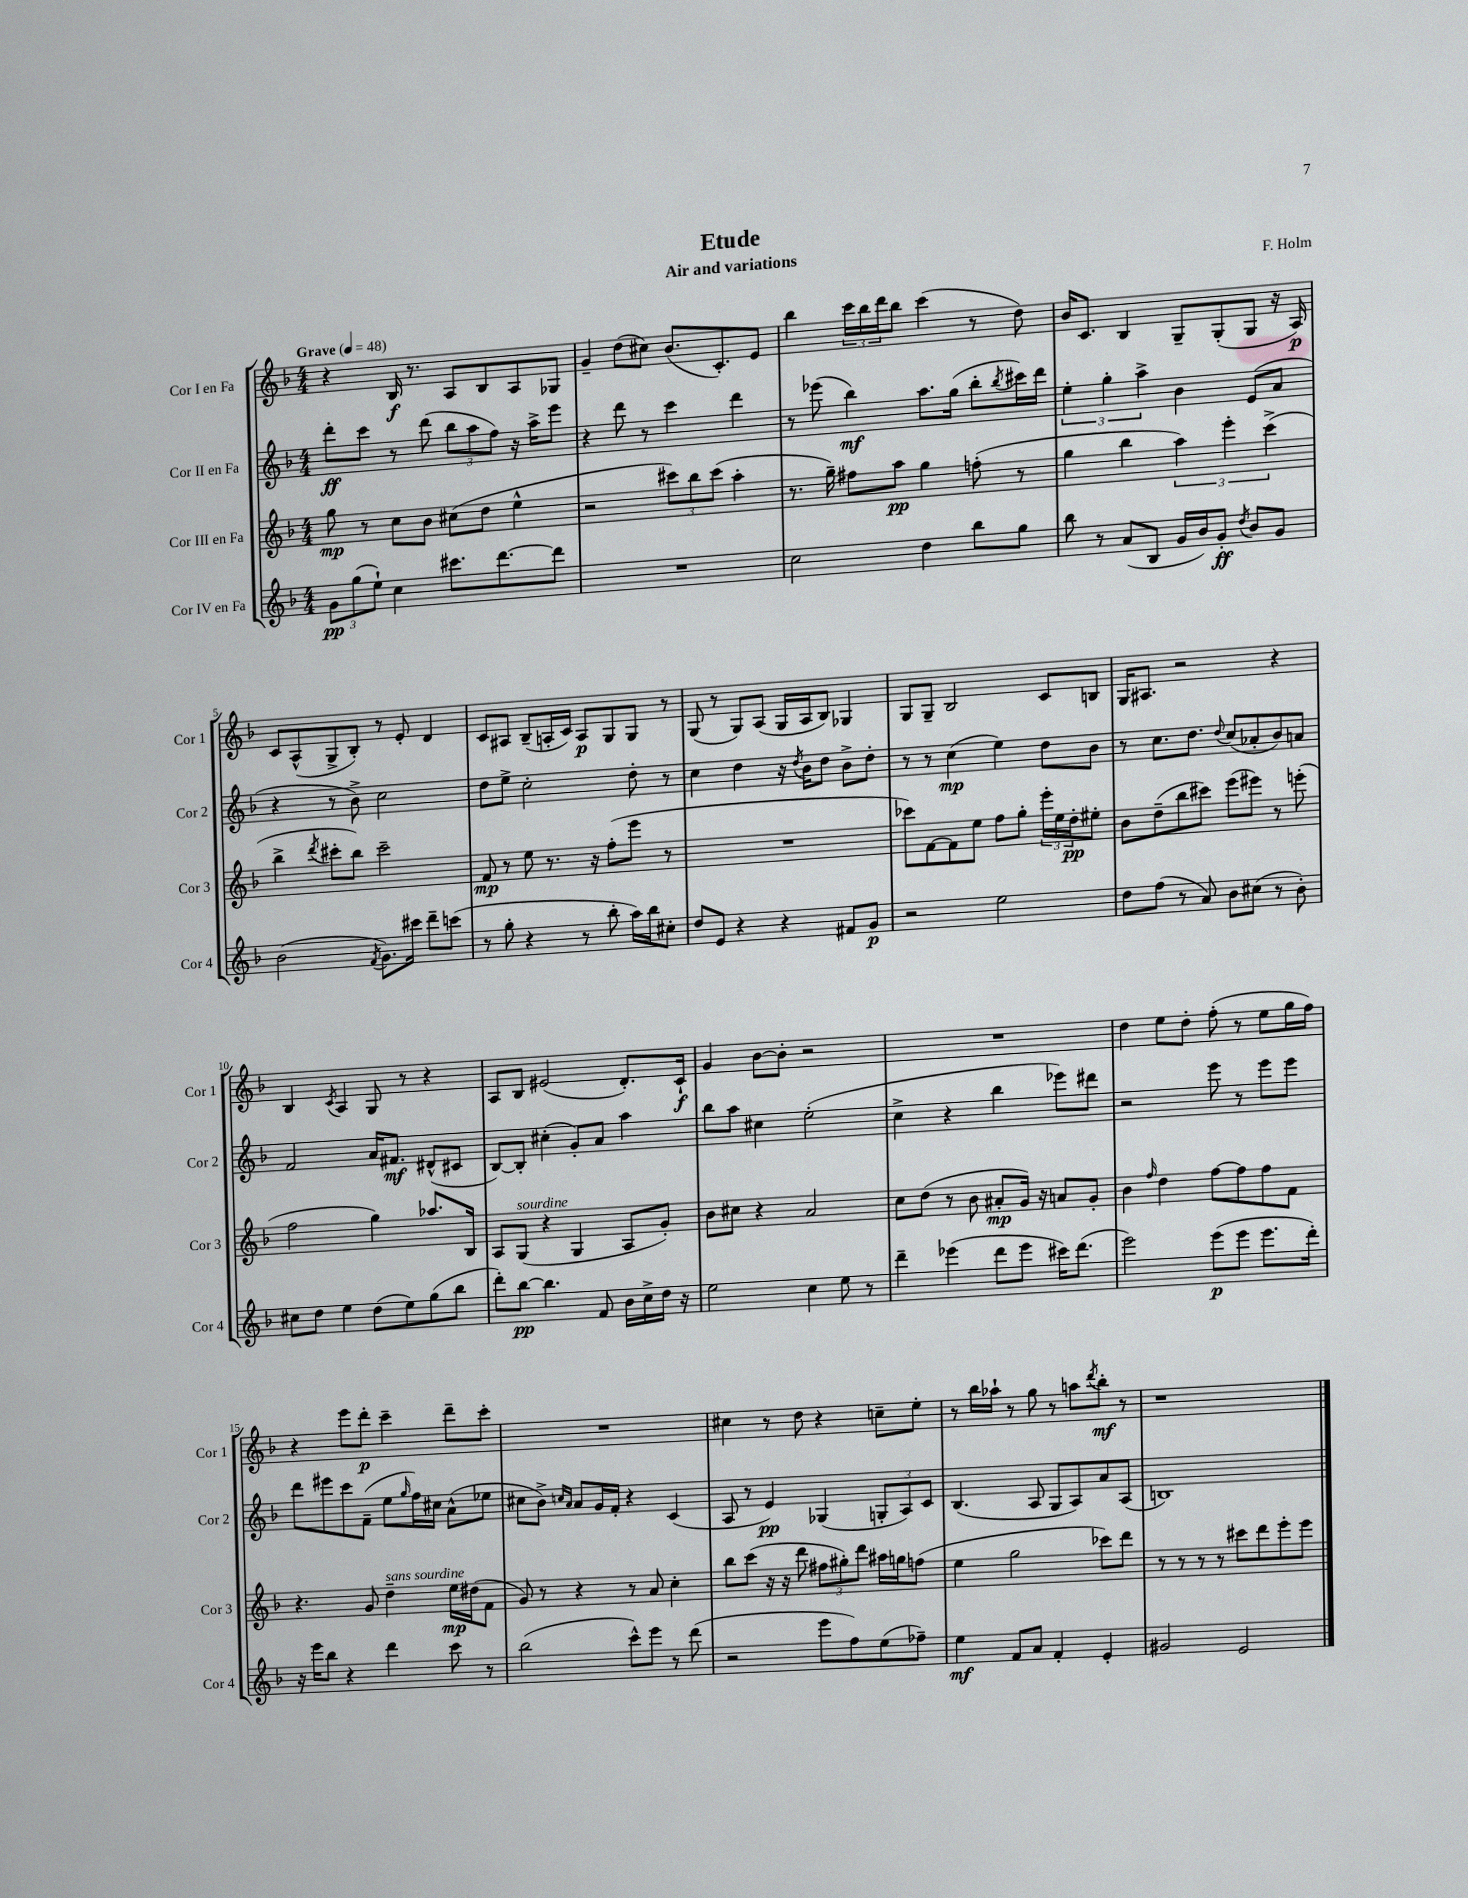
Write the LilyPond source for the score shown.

\header { title = "Etude" composer = "F. Holm" subtitle = "Air and variations" }
<<
\new StaffGroup <<
\new Staff = "s0" \with { instrumentName = "Cor I en Fa" shortInstrumentName = "Cor 1" } {
    \clef treble \key f \major \numericTimeSignature \time 4/4 \tempo "Grave" 4 = 48
    r4 bes16\f r8. a8 bes8 a8 ges8 |
    g'4-- d''8( cis''8) bes'8.( c'8.-.) e'8 |
    bes''4 \tuplet 3/2 { c'''16 bes''16 d'''16 } bes''8 c'''4( r8 d''8) |
    bes'16 c'8. bes4 g8-- g8-.( g8 r16 a16\p) |
    c'8 a8-^( g8-> bes8-.) r8 e'8-. d'4 |
    c'8 ais8 bes8--( a16-. c'16) a8\p g8 g8 r8 |
    g8( r8 g8) a8( g16 a16 bes8) ges4 |
    g8 g8-- bes2 c'8 b8 |
    g16 ais8. r2 r4 |
    bes4 \acciaccatura { c'8 } a4 g8 r8 r4 |
    a8 bes8 eis'2( d'8.-.) c'16-!\f |
    g'4 bes'8~ bes'8-. r2 |
    R1 |
    d''4 e''8 d''8-. f''8-.( r8 e''8 g''16 f''16) |
    r4 e'''8 d'''8-.\p c'''4-- d'''8-- c'''8-. |
    R1 |
    cis''4 r8 d''8 r4 c''8-- e''8-. |
    r8 bes''16 aes''16-! r8 g''8 r8 a''8 \acciaccatura { d'''8 } bes''8-.\mf r8 |
    r1 \bar "|." |
}
\new Staff = "s1" \with { instrumentName = "Cor II en Fa" shortInstrumentName = "Cor 2" } {
    \clef treble \key f \major \numericTimeSignature \time 4/4
    d'''8-.\ff c'''8 r8 d'''8( \tuplet 3/2 { bes''8 a''8 f''8) } r16 a''16-> e'''8 |
    r4 d'''8 r8 c'''4 d'''4 |
    r8 ees'''8( bes''4\mf) a''8. g''16( bes''8-. \acciaccatura { bes''8 } cis'''16) d'''16 |
    \tuplet 3/2 { e''4-. g''4-. a''4-> } bes'4 e'8( a'8 |
    r4 r8 bes'8->) c''2 |
    d''8 e''8-> c''2-. d''8-. r8 |
    c''4 d''4 r16 \acciaccatura { d''8 } bes'16 d''8 bes'8-> d''8-. |
    r8 r8 c''4\mp( e''4) d''8 bes'8 |
    r8 c''8. d''8. \appoggiatura { d''8 } c''8( aes'8-. bes'8) a'8 |
    f'2 a'16 fis'8.\mf dis'8-^( cis'8 |
    bes8~) bes8-. cis''4-.( g'8-.) a'8 a''4 |
    bes''8 a''8 cis''4 e''2-.( |
    c''4-> r4 bes''4 ees'''8) dis'''8 |
    r2 e'''8 r8 e'''8 e'''8 |
    d'''8 eis'''8 c'''8 f'8--( e''8 \grace { g''16 } f''16) cis''16 a'8-^( ees''8 |
    cis''8 bes'8->) \grace { c''16 a'16 } a'8 g'16 f'16-. r4 c'4( |
    a8 r8 e'4\pp) ges4( \tuplet 3/2 { g8-. a8) c'8 } |
    bes4.( a8 g8 a8) a'8 a8( |
    b1) \bar "|." |
}
\new Staff = "s2" \with { instrumentName = "Cor III en Fa" shortInstrumentName = "Cor 3" } {
    \clef treble \key f \major \numericTimeSignature \time 4/4
    g''8\mp r8 c''8 bes'8 cis''8( d''8 e''4-^ |
    r2 \tuplet 3/2 { cis'''8) bes''8 cis'''8( } a''4-. |
    r8. g''16--) fis''8 a''8\pp g''4 f''8-.( r8 |
    g''4 bes''4 \tuplet 3/2 { a''4) e'''4-. c'''4->( } |
    bes''4-> \acciaccatura { d'''8 } cis'''8-. bes''8) cis'''2-- |
    f'8\mp r8 e''8 r8. r16 f''8-.( e'''8 r8 |
    R1 |
    ces'''8) f'8~ f'8 e''8 f''8 g''8-. \tuplet 3/2 { e'''16-. e''16 d''16-.\pp } eis''8-. |
    bes'8 d''8--( bes''8 cis'''8) e'''8( eis'''8) r8 e'''8-.( |
    f''2 g''4) aes''8. bes16 |
    a8 g8^\markup { \italic "sourdine" }( r4 g4 a8 g'8-.) |
    bes'8 cis''8 r4 a'2 |
    c''8 d''8( r8 bes'8 ais'8-.\mp g'16) r16 a'8 g'8-. |
    bes'4 \grace { f''16 } d''4 f''8~ f''8 f''8 f'8 |
    r4. g'8 d''4--^\markup { \italic "sans sourdine" } e''16\mp dis''16( f'8 |
    g'8) r8 r4 r8 a'8 c''4-. |
    bes''8 c'''8( r16 r16 d'''8 \tuplet 3/2 { fis''8 gis''8-.) d'''8 } ais''16 g''16 f''8( |
    e''4 g''2 ces'''8) d'''8 |
    r8 r8 r8 r8 cis'''8 d'''8 e'''8-. e'''8 \bar "|." |
}
\new Staff = "s3" \with { instrumentName = "Cor IV en Fa" shortInstrumentName = "Cor 4" } {
    \clef treble \key f \major \numericTimeSignature \time 4/4
    \tuplet 3/2 { g'8\pp g''8( e''8-!) } c''4 cis'''8. d'''8.~ d'''8 |
    R1 |
    c''2 d''4 bes''8 g''8 |
    bes''8 r8 a'8( bes8 g'16 bes'16) g'8-.\ff \acciaccatura { d''8 } bes'8 g'8 |
    bes'2( \acciaccatura { f'8 } g'8.) cis'''16 d'''8-- c'''8( |
    r8 g''8-. r4 r8 bes''8-. a''16) bes''16 cis''8-. |
    d''8 e'8 r4 r4 fis'8 g'8\p |
    r2 e''2 |
    d''8 f''8( r8 a'8) bes'8 cis''8( r8 bes'8-.) |
    cis''8 d''8 e''4 d''8( e''8) g''8( bes''8 |
    d'''8-.) bes''8~\pp bes''4. f'8 bes'16 c''16-> d''16 r16 |
    e''2 c''4 e''8 r8 |
    d'''4-- ees'''4( d'''8 ees'''8 cis'''16) d'''8.( |
    e'''2) e'''8\p( e'''8 e'''8. d'''16-.) |
    r16 e'''16 bes''8 r4 d'''4 c'''8 r8 |
    bes''2( c'''8-^) e'''8 r8 d'''8( |
    r2 e'''8 f''8) e''8( fes''8--) |
    e''4\mf f'8 a'8 f'4-. e'4-. |
    gis'2 e'2 \bar "|." |
}
>>
>>
